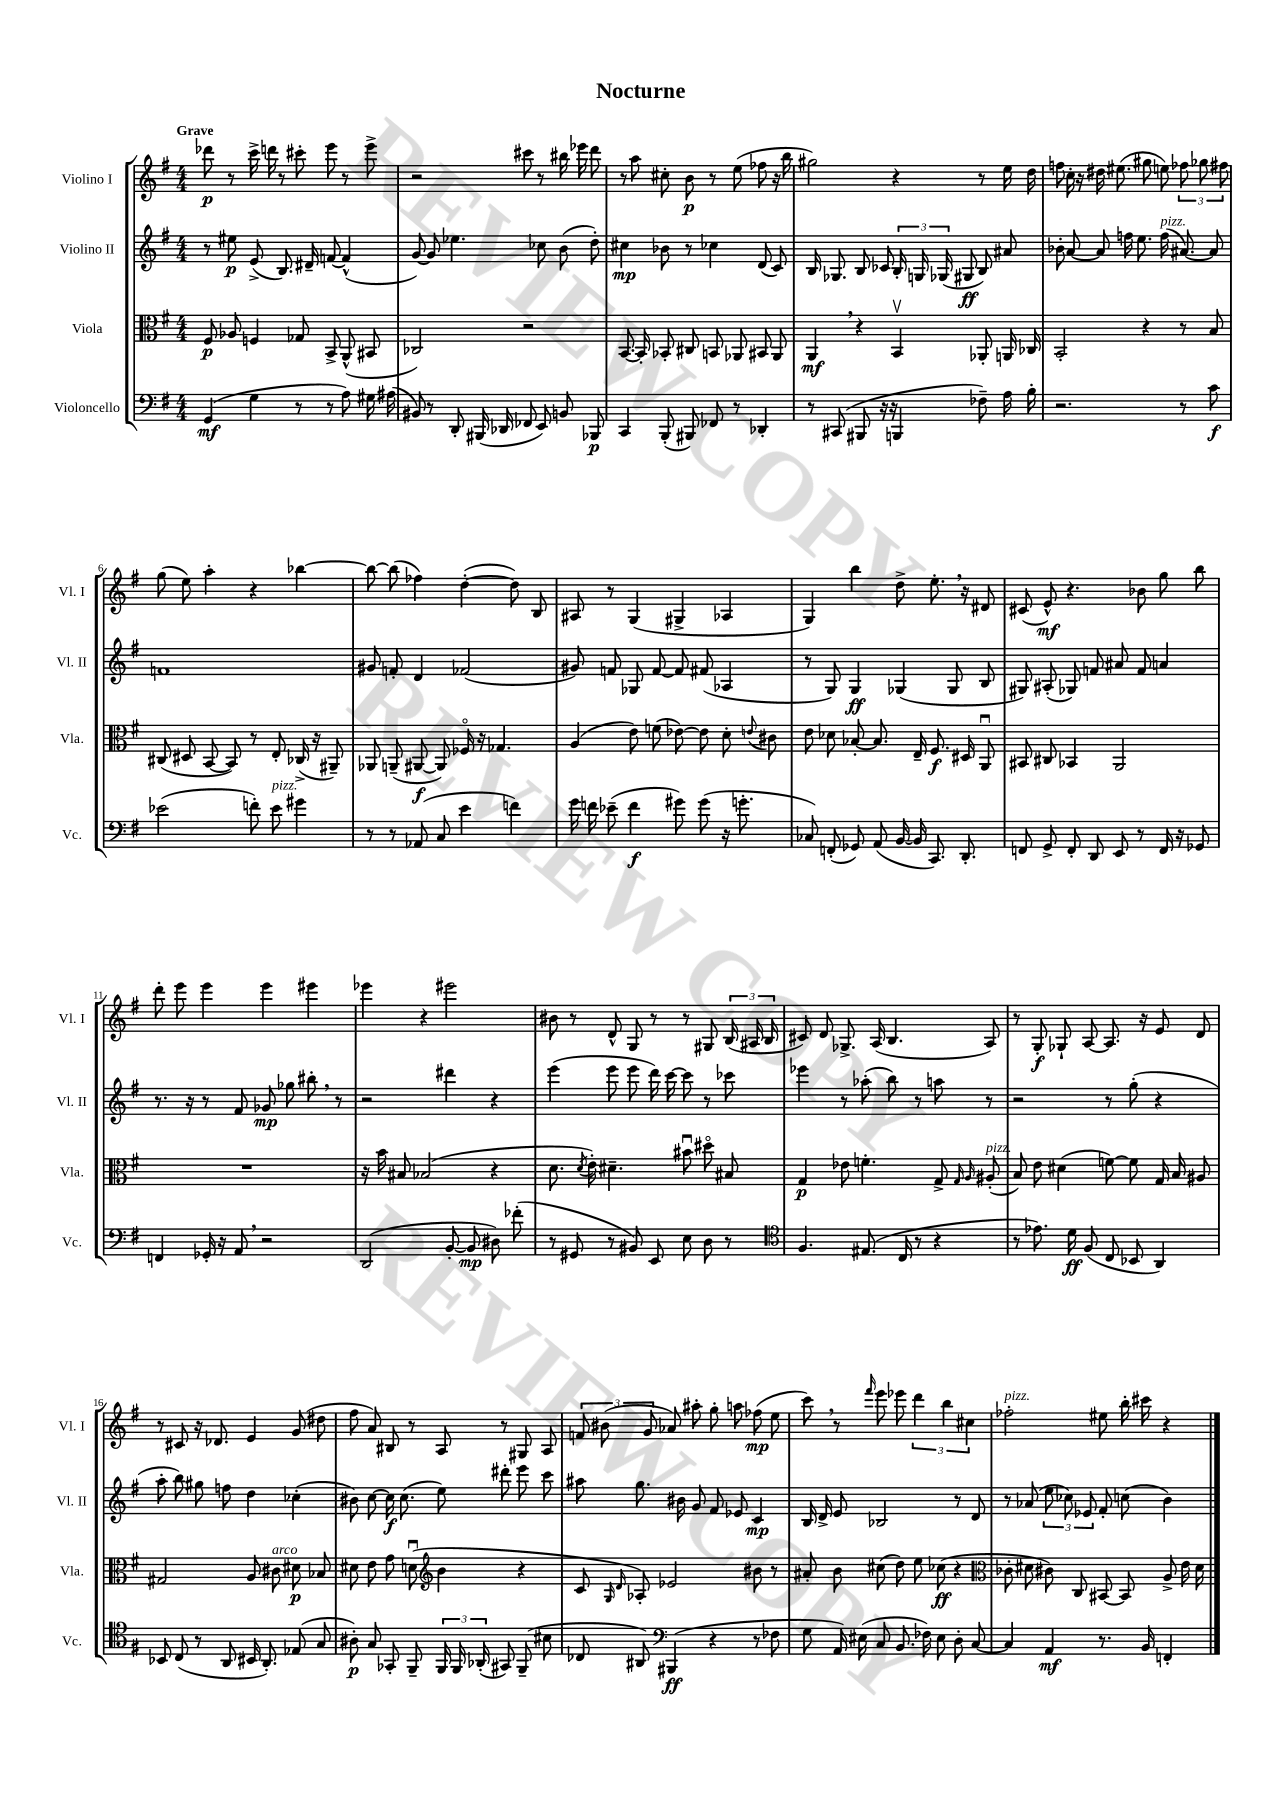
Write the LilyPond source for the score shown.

\header { title = "Nocturne" }
<<
\new StaffGroup <<
\new Staff = "s0" \with { instrumentName = "Violino I" shortInstrumentName = "Vl. I" } {
    \clef treble \key g \major \numericTimeSignature \time 4/4 \tempo "Grave"
    \autoBeamOff des'''8\p r8 c'''16-> d'''16 r8 cis'''8-. e'''8 r8 e'''8-> |
    r2 cis'''8 r8 bis''16 ees'''16 d'''8 |
    r8 a''8 cis''8-. b'8\p r8 e''8( fes''8 r16 b''16 |
    gis''2) r4 r8 e''16 d''16 |
    f''8 c''16-. r16 dis''16 eis''8.( gis''8 e''8) \tuplet 3/2 { fes''8 ges''8 fis''8 } |
    g''8( e''8) a''4-. r4 bes''4~ |
    bes''8~ bes''8( fes''4) d''4~-.( d''8) b8 |
    ais8 r8 g4( gis4-> aes4 |
    g4) b''4 d''8-> e''8.-. \breathe r16 dis'8 |
    cis'8( e'8-^\mf) r4. bes'8 g''8 b''8 |
    d'''8-. e'''8 e'''4 e'''4 eis'''4 |
    ees'''4 r4 eis'''2 |
    bis'8 r8 d'8-^ g8 r8 r8 gis8 \tuplet 3/2 { b16( ais16 b16 } |
    cis'8) d'8 ges8.-> a16( b4. a8) |
    r8 g8-.\f ges8-! a8~ a8. r16 e'8 d'8 |
    r8 cis'8 r16 des'8. e'4 g'8( dis''8 |
    fis''8 a'8) bis8 r8 a8 r8 gis8 a8 |
    \tuplet 3/2 { f'8 bis'8( g'8 } aes'8) ais''8-. g''8-. a''8 fes''8\mp( e''8 |
    c'''8) \breathe r8 \grace { fis'''16 } e'''8 ees'''8 \tuplet 3/2 { d'''4 b''4 cis''4 } |
    fes''2-.^\markup { \italic "pizz." } eis''8 b''16-. cis'''16 r4 \bar "|." |
}
\new Staff = "s1" \with { instrumentName = "Violino II" shortInstrumentName = "Vl. II" } {
    \clef treble \key g \major \numericTimeSignature \time 4/4
    \autoBeamOff r8 eis''8\p e'8->( b8.) dis'16-- f'8~ f'4-^( |
    g'8~) g'8 ees''4. ces''8 b'8( d''8-.) |
    cis''4\mp bes'8 r8 ces''4 d'8( c'8) |
    b16 ges8. b8 ces'8 \tuplet 3/2 { b16-. g16 ges16( } gis8\ff b8) ais'8 |
    bes'8-. a'8~ a'8 f''16 e''8. f''16^\markup { \italic "pizz." }( ais'8.~) ais'8 |
    f'1 |
    gis'8 f'8-. d'4 fes'2( |
    gis'8) f'8 ges8 f'8~ f'8 fis'8( aes4 |
    r8 g8) g4\ff ges4( ges8 b8 |
    gis8) ais8-.( ges8) f'8 ais'8 f'8 a'4 |
    r8. r16 r8 fis'8 ges'8\mp ges''8 bis''8-. \breathe r8 |
    r2 dis'''4 r4 |
    e'''4( e'''8 e'''8 d'''16) c'''16~ c'''8 r8 ces'''8 |
    ees'''4 r8 aes''8-.( b''8) r8 a''8 r8 |
    r2 r8 g''8-.( r4 |
    a''8-. b''8) gis''8 f''8 d''4 ces''4-.( |
    bis'8) c''8~ c''16\f c''8.( e''8) dis'''8-. e'''8 c'''8 |
    ais''8 g''8. bis'16 g'8 fis'8 ees'8 c'4\mp |
    b16 d'16-> e'8 bes2 r8 d'8 |
    r8 aes'8( \tuplet 3/2 { e''8 ces''8) ees'8 } fis'8-. c''8( b'4) \bar "|." |
}
\new Staff = "s2" \with { instrumentName = "Viola" shortInstrumentName = "Vla." } {
    \clef alto \key g \major \numericTimeSignature \time 4/4
    \autoBeamOff fis8\p aes8 f4 ges8 b,8-> a,8-^( bis,8 |
    ces2) r2 |
    b,8.~ b,16-. bes,8-. cis8 b,8 aes,8 bis,8 aes,8 |
    a,4\mf \breathe r4 b,4\upbow aes,8-. a,16 ces16 |
    b,2-. r4 r8 b8 |
    cis8( dis8 b,8~ b,8) r8 e8-. ces16->( r16 ais,8--) |
    aes,8 a,8--( ais,8~\f ais,8) fes16\flageolet r16 ges4. |
    a4( e'8) f'8( ees'8~) ees'8 d'8-. \appoggiatura { e'8 } cis'8 |
    e'8 des'8 bes8~-. bes8. e16-- fis8.\f dis16 a,8\downbow |
    bis,8 cis8 bes,4 a,2 |
    R1 |
    r16 b'16 bis8 bes2( r4 |
    d'8. \acciaccatura { d'8 } e'16-.) dis'4.-- bis'8\downbow dis''8\flageolet bis8 |
    g4\p ees'8 f'4.-. g8-> \grace { g16 a16 } ais8-.^\markup { \italic "pizz." }( |
    b8) e'8 dis'4( f'8~) f'8 g16 b16 ais8 |
    gis2 a8 cis'8^\markup { \italic "arco" } dis'8\p bes8 |
    dis'8 e'8 g'8 d'8\downbow( \clef treble b'4 r4 |
    c'8 \grace { g16 d'16 } aes8-.) ees'2 bis'8 r8 |
    ais'8-. b'8 cis''8( d''8) e''8 ces''8\ff( r4 |
    \clef alto ces'8-. dis'8 cis'8) c8 bis,8~ bis,8 a8-> e'16 dis'16 \bar "|." |
}
\new Staff = "s3" \with { instrumentName = "Violoncello" shortInstrumentName = "Vc." } {
    \clef bass \key g \major \numericTimeSignature \time 4/4
    \autoBeamOff g,4\mf( g4 r8 r8 a8) gis16 ais16( |
    bis,8) r8 d,8-. bis,,16( des,16 fes,8 e,8) b,8 bes,,8\p |
    c,4 b,,8-.( bis,,8) fes,8 r8 des,4-. |
    r8 cis,8( bis,,8 r16 r16 b,,4 fes8--) a16 b16-. |
    r2. r8 c'8\f |
    ees'2( f'8-.) ees'8^\markup { \italic "pizz." } gis'4 |
    r8 r8 aes,8( c8 e'4 f'4) |
    g'16 f'16 ees'8--( f'4\f gis'8) gis'8( r16 g'8.-. |
    ces8) f,8-.( ges,8) a,8( b,16~ b,16 c,8.) d,8.-. |
    f,8 g,8-> f,8-. d,8 e,8 r8 f,16 r16 ges,8 |
    f,4 ges,16-. r16 a,8 \breathe r2 |
    d,2( b,8~-. b,8\mp dis8) fes'8-.( |
    r8 gis,8 r8 bis,8) e,8 e8 d8 r8 |
    \clef tenor fis4. eis8.( c16 r8 r4 |
    r8 ees'8.) d'16\ff fis8( c8 bes,8 a,4) |
    bes,8 c8( r8 a,8 bis,16 a,8.-.) ees8( g8 |
    ais8-.\p) g8 ges,8-. fis,8-- \tuplet 3/2 { fis,16 fis,16 aes,16-.( } gis,8) fis,8--( bis8 |
    ces8 ais,8) \clef bass bis,,4\ff( r4 r8 fes8 |
    g8 a,16) eis16( c8 b,8. fes16) eis8 d8-. c8~ |
    c4 a,4\mf r8. b,16 f,4-. \bar "|." |
}
>>
>>
